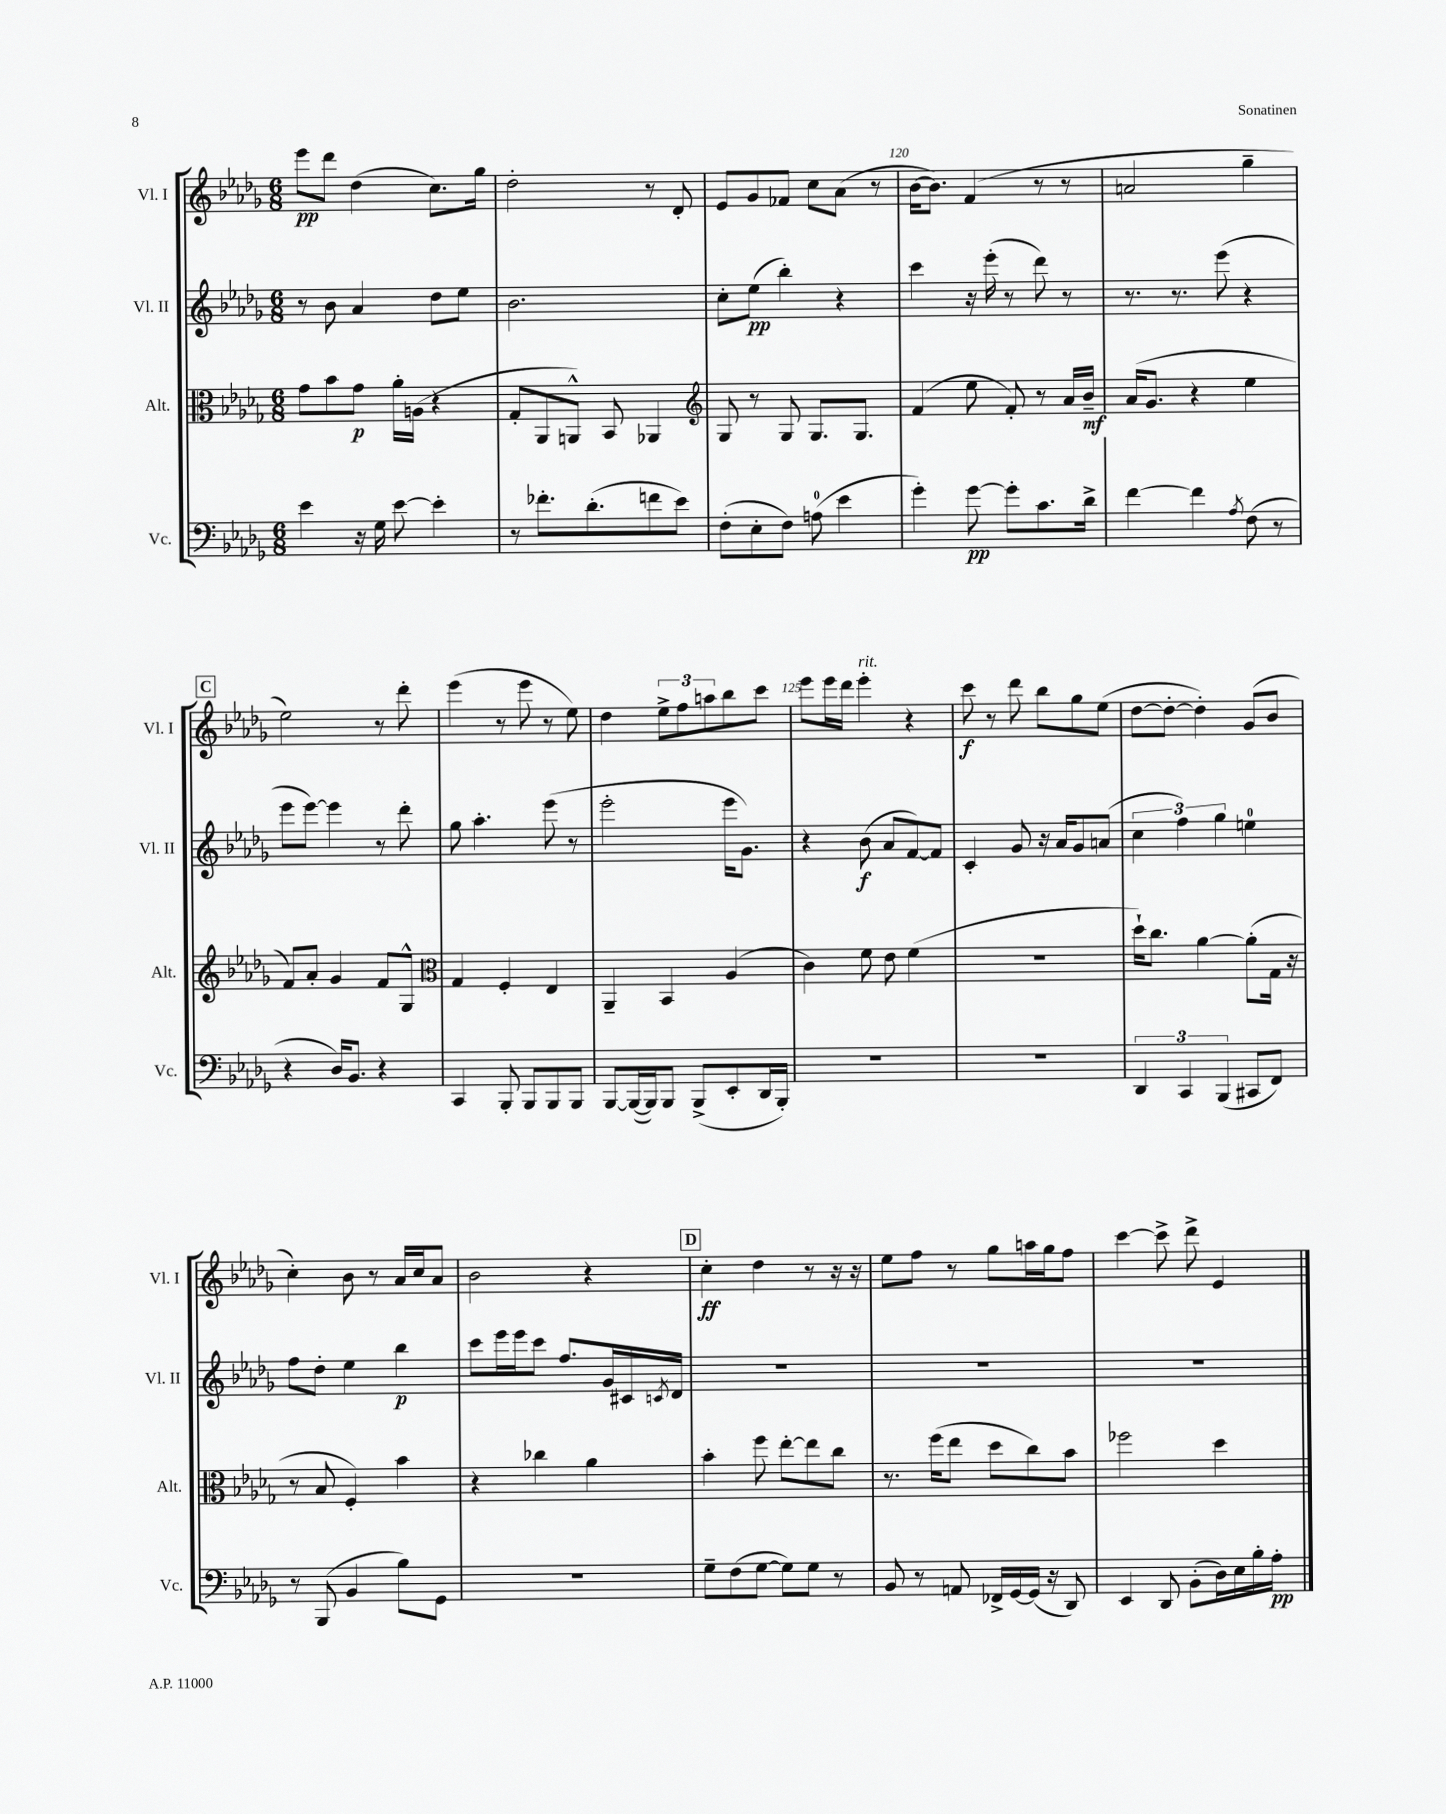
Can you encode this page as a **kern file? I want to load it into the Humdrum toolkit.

**kern	**dynam	**kern	**dynam	**kern	**dynam	**kern	**dynam
*part4	*part4	*part3	*part3	*part2	*part2	*part1	*part1
*staff4	*staff4	*staff3	*staff3	*staff2	*staff2	*staff1	*staff1
*I"Vc.	*	*I"Alt.	*	*I"Vl. II	*	*I"Vl. I	*
*I'Vc.	*	*I'Alt.	*	*I'Vl. II	*	*I'Vl. I	*
*clefF4	*	*clefC3	*	*clefG2	*	*clefG2	*
*k[b-e-a-d-g-]	*	*k[b-e-a-d-g-]	*	*k[b-e-a-d-g-]	*	*k[b-e-a-d-g-]	*
*M6/8	*	*M6/8	*	*M6/8	*	*M6/8	*
=117	=117	=117	=117	=117	=117	=117	=117
4e-\	.	8g-\L	.	8r	.	8eee-\L	pp
.	.	8b-\	.	8b-\	.	8ddd-\J	.
16r	.	8g-\J	p	4a-/	.	(4dd-\	.
16G-\	.	.	.	.	.	.	.
[8e-\	.	16a-'\LL	.	.	.	.	.
.	.	(16An\JJ	.	.	.	.	.
4e-'\]	.	4r	.	8dd-\L	.	8.cc\L)	.
.	.	.	.	8ee-\J	.	.	.
.	.	.	.	.	.	16gg-\Jk	.
=118	=118	=118	=118	=118	=118	=118	=118
8r	.	8G-'/L	.	2.b-\	.	2dd-'\	.
8.f-X'\L	.	8AA-/	.	.	.	.	.
.	.	8AAn^^/J)	.	.	.	.	.
(8.d-'\	.	.	.	.	.	.	.
.	.	8BB-/	.	.	.	.	.
8fn\	.	4AA-X/	.	.	.	8r	.
8e-\J)	.	.	.	.	.	8d-'/	.
=119	=119	=119	=119	=119	=119	=119	=119
*	*	*clefG2	*	*	*	*	*
(8F'\L	.	8G-/	.	8cc'\L	.	8e-/L	.
8E-'\	.	8r	.	(8ee-\J	pp	8g-/	.
8F\J)	.	8G-/	.	4bb-'\)	.	8f-X/J	.
(8An\	.	8.G-/L	.	.	.	8cc\L	.
4e-\	.	.	.	4r	.	(8a-\J	.
.	.	8.G-/J	.	.	.	.	.
.	.	.	.	.	.	8r	.
=120	=120	=120	=120	=120	=120	=120	=120
4g-'\)	.	(4f/	.	4ccc\	.	[16b-\KL	.
.	.	.	.	.	.	8.b-\J])	.
[8g-\	pp	8ee-\	.	16r	.	(4f/	.
.	.	.	.	(16eee-'\	.	.	.
8g-'\L]	.	8f'/)	.	8r	.	.	.
8.c\	.	8r	.	8ddd-\)	.	8r	.
.	.	16a-/LL	.	8r	.	8r	.
16d-^\Jk	.	16b-~/JJ	mf	.	.	.	.
=121	=121	=121	=121	=121	=121	=121	=121
[4f\	.	(16a-/KL	.	8.r	.	2an/	.
.	.	8.g-/J	.	.	.	.	.
.	.	.	.	8.r	.	.	.
4f\]	.	4r	.	.	.	.	.
.	.	.	.	(8eee-\	.	.	.
8qA-/	.	.	.	.	.	.	.
(8F\	.	4ee-\	.	4r	.	4gg-~\	.
8r	.	.	.	.	.	.	.
!!LO:LB:g=z
!!LO:REH:place=s1:t=C
=122	=122	=122	=122	=122	=122	=122	=122
4r	.	8f/L)	.	8eee-\L	.	2ee-\)	.
.	.	8a-'/J	.	[8eee-\J)	.	.	.
16D-/KL)	.	4g-/	.	4eee-\]	.	.	.
8.BB-/J	.	.	.	.	.	.	.
4r	.	8f/L	.	8r	.	8r	.
.	.	8G-^^/J	.	8ddd-'\	.	8ddd-'\	.
=123	=123	=123	=123	=123	=123	=123	=123
*	*	*clefC3	*	*	*	*	*
4CC/	.	4G-/	.	8gg-\	.	(4eee-\	.
.	.	.	.	4.aa-'\	.	.	.
8BBB-'/	.	4F'/	.	.	.	8r	.
8BBB-/L	.	.	.	.	.	8eee-\	.
8BBB-/	.	4E-/	.	(8eee-\	.	8r	.
8BBB-/J	.	.	.	8r	.	8ee-\)	.
=124	=124	=124	=124	=124	=124	=124	=124
[8BBB-/L	.	4AA-~/	.	2eee-'\	.	4dd-\	.
(16BBB-/L_	.	.	.	.	.	.	.
16BBB-/J])	.	.	.	.	.	.	.
8BBB-/J	.	4BB-/	.	.	.	12ee-^\L	.
.	.	.	.	.	.	12ff\	.
(8BBB-^/L	.	.	.	.	.	.	.
.	.	.	.	.	.	12aan\	.
8EE-'/	.	(4A-/	.	16eee-\KL	.	8bb-\	.
.	.	.	.	8.g-\J)	.	.	.
16DD-/L	.	.	.	.	.	8ccc\J	.
16BBB-'/JJ)	.	.	.	.	.	.	.
=125	=125	=125	=125	=125	=125	=125	=125
2.r	.	4c\)	.	4r	.	8eee-\L	.
.	.	.	.	.	.	16eee-\L	.
.	.	.	.	.	.	16ddd-\JJ	.
!	!	!	!	!	!	!LO:TX:a:i:t=rit.	!
.	.	8f\	.	(8b-\	f	4eee-'\	.
.	.	8e-\	.	8a-/L	.	.	.
.	.	(4f\	.	[8f/)	.	4r	.
.	.	.	.	8f/J]	.	.	.
=126	=126	=126	=126	=126	=126	=126	=126
2.r	.	2.r	.	4c'/	.	8ccc\	f
.	.	.	.	.	.	8r	.
.	.	.	.	8g-/	.	8ddd-\	.
.	.	.	.	16r	.	8bb-\L	.
.	.	.	.	16a-/KL	.	.	.
.	.	.	.	8g-/	.	8gg-\	.
.	.	.	.	(8an/J	.	(8ee-\J	.
=127	=127	=127	=127	=127	=127	=127	=127
6DD-/	.	16dd-`\KL)	.	6cc\	.	[8dd-\L	.
.	.	8.cc\J	.	.	.	.	.
.	.	.	.	.	.	8dd-'\J_	.
6CC/	.	.	.	6ff\)	.	.	.
.	.	[4a-\	.	.	.	4dd-'\])	.
(6BBB-/	.	.	.	6gg-\	.	.	.
8CC#X/L	.	(8a-'\L]	.	4een\	.	(8g-/L	.
8FF/J)	.	16G-\Jk	.	.	.	8b-/J	.
.	.	16r	.	.	.	.	.
!!LO:LB:g=z
=128	=128	=128	=128	=128	=128	=128	=128
8r	.	8r	.	8ff\L	.	4cc'\)	.
(8BBB-/	.	8B-/	.	8dd-'\J	.	.	.
4BB-/	.	4F'/)	.	4ee-\	.	8b-\	.
.	.	.	.	.	.	8r	.
8B-\L)	.	4b-\	.	4bb-\	p	16a-/LL	.
.	.	.	.	.	.	16cc/J	.
8GG-\J	.	.	.	.	.	8a-/J	.
=129	=129	=129	=129	=129	=129	=129	=129
2.r	.	4r	.	8ccc\L	.	2b-\	.
.	.	.	.	16eee-\L	.	.	.
.	.	.	.	16eee-\J	.	.	.
.	.	4cc-X\	.	8ccc\J	.	.	.
.	.	.	.	8.ff/L	.	.	.
.	.	4a-\	.	.	.	4r	.
.	.	.	.	16g-/L	.	.	.
.	.	.	.	16c#X/	.	.	.
.	.	.	.	8qcn/	.	.	.
.	.	.	.	16d-/JJ	.	.	.
!!LO:REH:place=s1:t=D
=130	=130	=130	=130	=130	=130	=130	=130
8G-~\L	.	4b-'\	.	2.r	.	4cc'\	ff
(8F\	.	.	.	.	.	.	.
[8G-\J	.	8ff\	.	.	.	4dd-\	.
8G-\L])	.	[8ee-'\L	.	.	.	.	.
8G-\J	.	8ee-\]	.	.	.	8r	.
8r	.	8cc\J	.	.	.	16r	.
.	.	.	.	.	.	16r	.
=131	=131	=131	=131	=131	=131	=131	=131
8BB-/	.	8.r	.	2.r	.	8ee-\L	.
8r	.	.	.	.	.	8ff\J	.
.	.	(16ff\KL	.	.	.	.	.
8AAn/	.	8ee-\J	.	.	.	8r	.
16FF-X^/LL	.	8dd-\L	.	.	.	8gg-\L	.
[16GG-/	.	.	.	.	.	.	.
(16GG-/JJ]	.	8cc\)	.	.	.	16aan\L	.
16r	.	.	.	.	.	16gg-\J	.
8DD-/)	.	8b-\J	.	.	.	8ff\J	.
=132	=132	=132	=132	=132	=132	=132	=132
4EE-/	.	2ff-X\	.	2.r	.	[4ccc\	.
8DD-/	.	.	.	.	.	8ccc^\]	.
(8BB-'\L	.	.	.	.	.	8ddd-^\	.
16D-\L)	.	4dd-\	.	.	.	4e-/	.
16E-\	.	.	.	.	.	.	.
16B-'\	.	.	.	.	.	.	.
16A-'\JJ	pp	.	.	.	.	.	.
==	==	==	==	==	==	==	==
*-	*-	*-	*-	*-	*-	*-	*-
